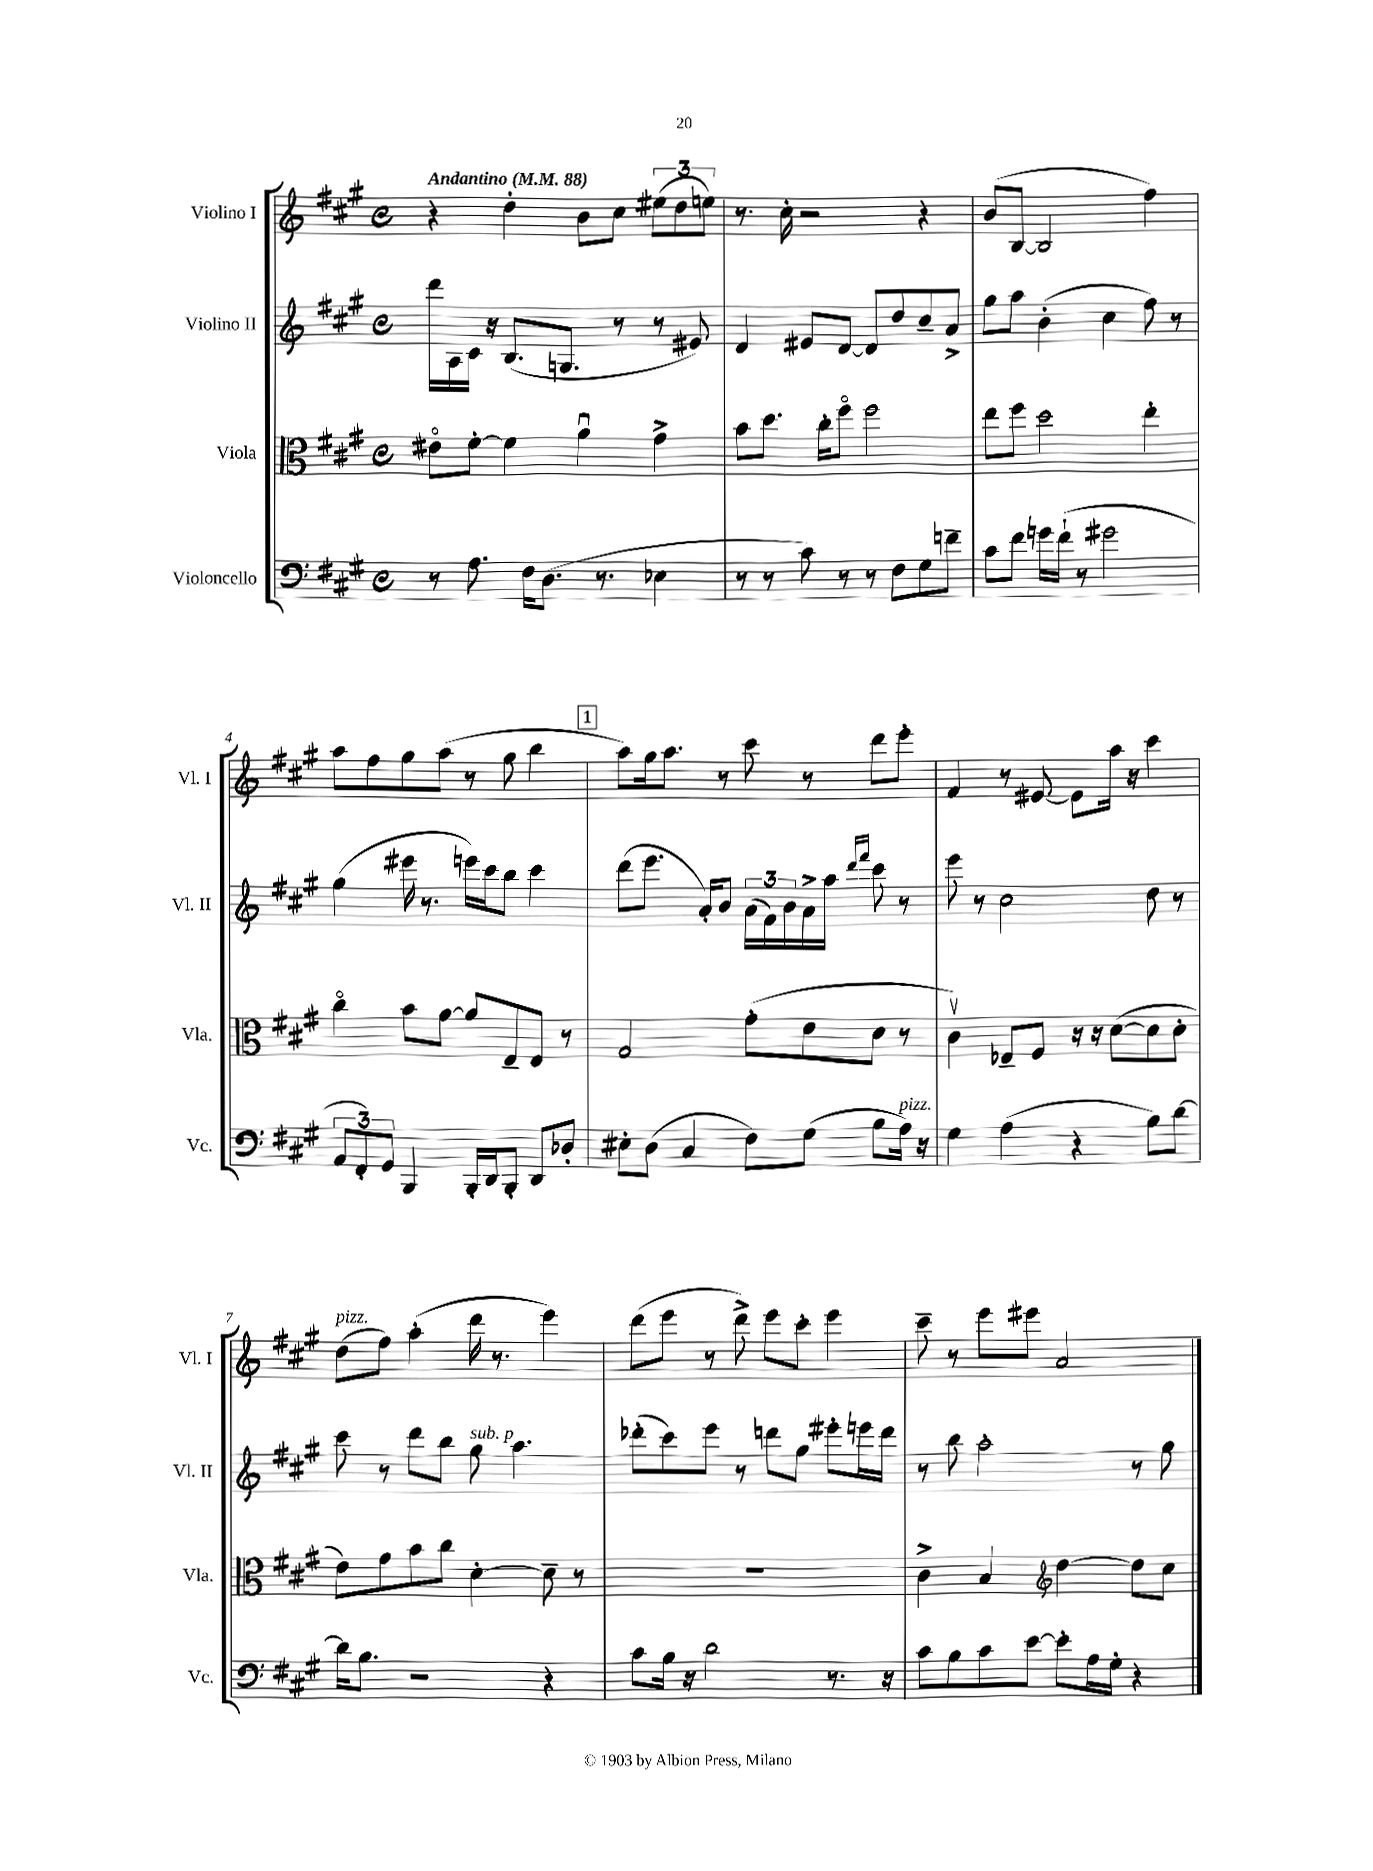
<<
\new StaffGroup <<
\new Staff = "s0" \with { instrumentName = "Violino I" shortInstrumentName = "Vl. I" } {
    \clef treble \key a \major \defaultTimeSignature \time 4/4 \tempo "Andantino" 4 = 88
    r4 d''4-. b'8 cis''8 \tuplet 3/2 { eis''8( d''8 e''8) } |
    r8. cis''16-. r2 r4 |
    b'8( b8~ b2 fis''4) |
    a''8 fis''8 gis''8 a''8( r8 gis''8 b''4 |
    \mark \markup { \box "1" } a''8) gis''16 a''8. r8 cis'''8 r8 d'''8 e'''8-. |
    fis'4 r8 eis'8~ eis'8 a''16 r16 cis'''4 |
    d''8^\markup { \italic "pizz." }( fis''8) a''4-.( d'''16 r8. e'''4) |
    d'''8( e'''8 r8 d'''8->) e'''8 cis'''8-. e'''4 |
    cis'''8-- r8 e'''8 eis'''8 a'2 \bar "|." |
}
\new Staff = "s1" \with { instrumentName = "Violino II" shortInstrumentName = "Vl. II" } {
    \clef treble \key a \major \defaultTimeSignature \time 4/4
    d'''16 a16 cis'16 r16 b8.( g8. r8 r8 eis'8) |
    d'4 eis'8 d'8~ d'8 d''8 cis''8-- a'8-> |
    gis''8 a''8 b'4-.( cis''4 fis''8) r8 |
    gis''4( eis'''16 r8. e'''16) cis'''16 b''8 cis'''4 |
    \mark \markup { \box "1" } d'''8( e'''8. a'16-.) b'8 \tuplet 3/2 { a'16( fis'16) b'16 } a'16-> a''16 \grace { d'''16 fis'''16 } cis'''8 r8 |
    e'''8 r8 cis''2 d''8 r8 |
    cis'''8 r8 d'''8 b''8 gis''8^\markup { \italic "sub. p" } a''4. |
    des'''8-.( cis'''8) e'''8 r8 d'''8 gis''8 eis'''8-. e'''16 d'''16 |
    r8 b''8 a''2-. r8 gis''8 \bar "|." |
}
\new Staff = "s2" \with { instrumentName = "Viola" shortInstrumentName = "Vla." } {
    \clef alto \key a \major \defaultTimeSignature \time 4/4
    eis'8\flageolet fis'8~-. fis'4 a'4\downbow gis'4-> |
    b'8 d''8. cis''16-. fis''8\flageolet fis''2 |
    e''8 fis''8 d''2 e''4-. |
    cis''4\flageolet b'8 a'8~ a'8 e8-- e8 r8 |
    \mark \markup { \box "1" } gis2 gis'8-.( e'8 d'8 r8 |
    cis'4\upbow) ees8-- fis8 r16 r16 d'8~( d'8 d'8-. |
    e'8) gis'8 b'8 cis''8 d'4~-. d'8-- r8 |
    R1 |
    cis'4-> b4 \clef treble d''4~ d''8 cis''8 \bar "|." |
}
\new Staff = "s3" \with { instrumentName = "Violoncello" shortInstrumentName = "Vc." } {
    \clef bass \key a \major \defaultTimeSignature \time 4/4
    r8 a8. fis16 d8.( r8. ees4 |
    r8 r8 cis'8) r8 r8 fis8 gis8 f'8-- |
    cis'8 fis'8 g'16 fis'16-!( r8 gis'2 |
    \tuplet 3/2 { a,8 fis,8-.) gis,8 } b,,4 b,,16-. d,16 b,,8-. d,8 des8-. |
    \mark \markup { \box "1" } eis8-. d8( cis4 fis8) gis8( b8 a16^\markup { \italic "pizz." }) r16 |
    gis4 a4( r4 b8) d'8~ |
    d'16 b8. r2 r4 |
    cis'8 b16 r16 d'2 r8. r16 |
    cis'8 b8 cis'8 e'8~ e'8-. a16 gis16-. r4 \bar "|." |
}
>>
>>
